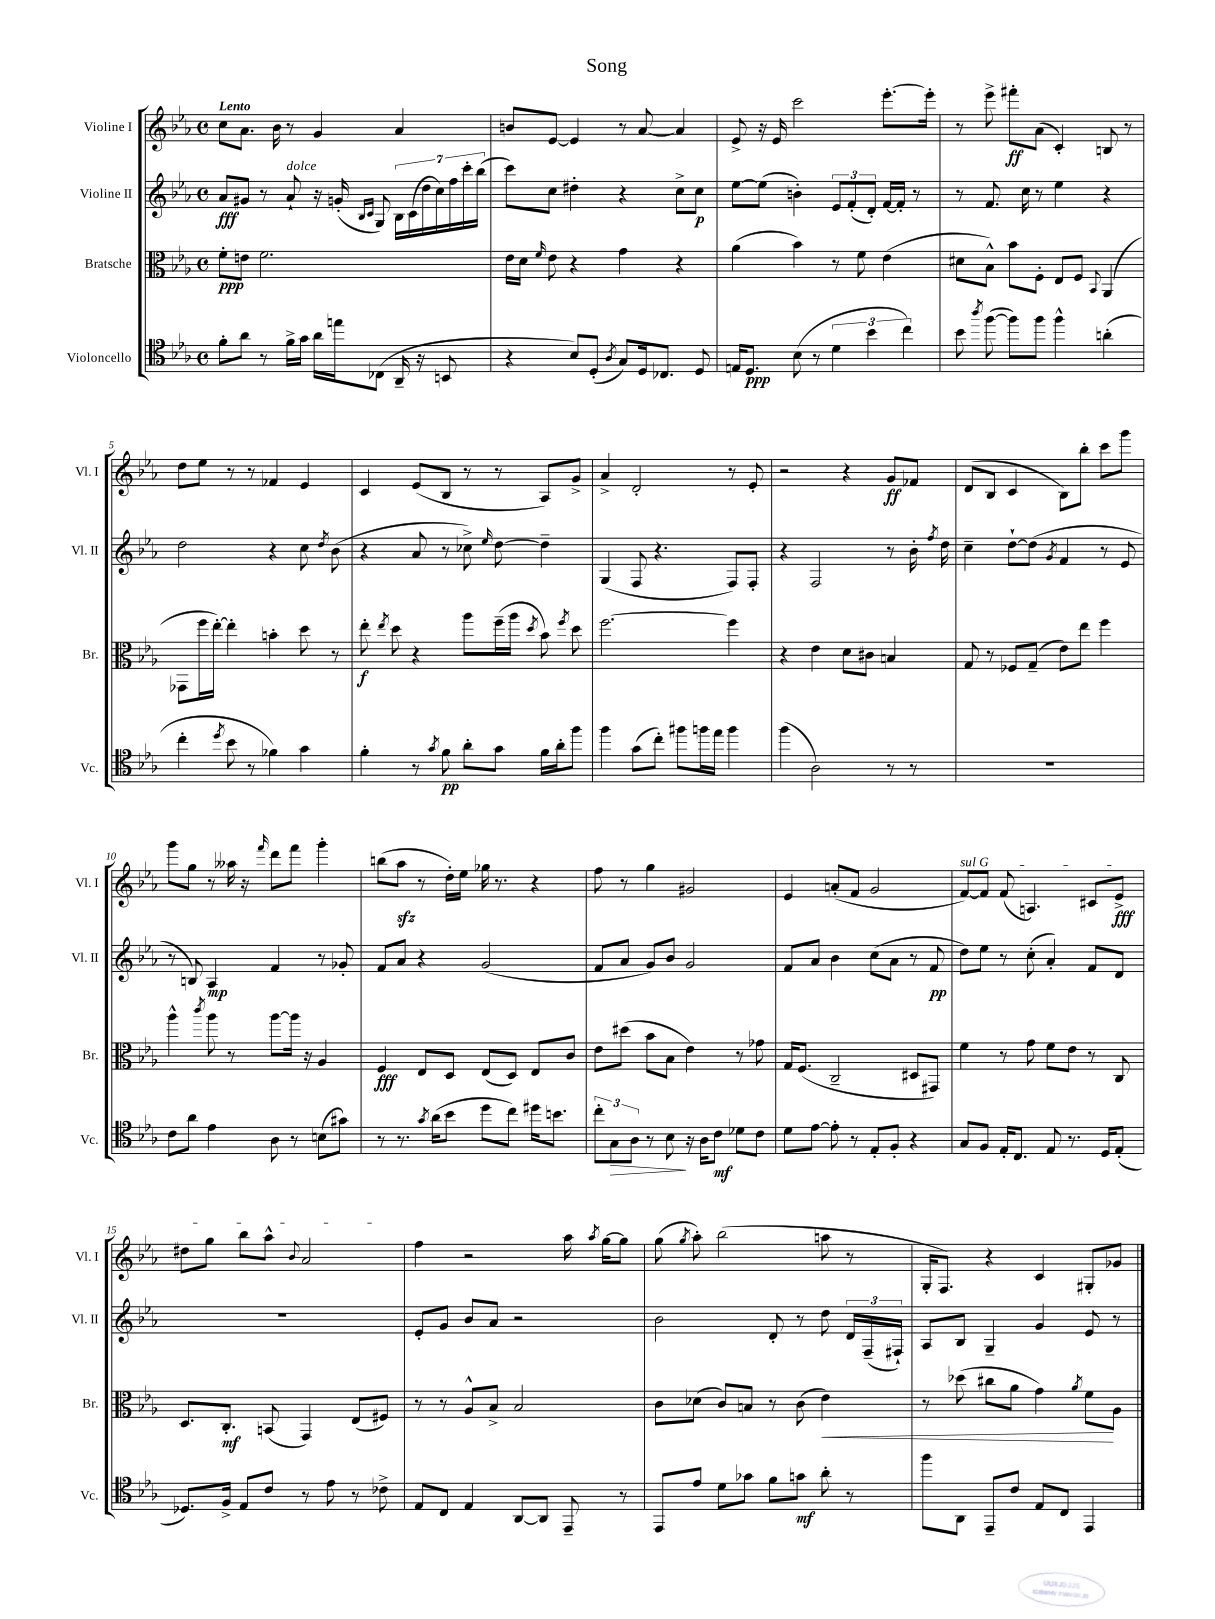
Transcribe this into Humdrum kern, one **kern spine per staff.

**kern	**dynam	**kern	**dynam	**kern	**dynam	**kern	**dynam
*part4	*part4	*part3	*part3	*part2	*part2	*part1	*part1
*staff4	*staff4	*staff3	*staff3	*staff2	*staff2	*staff1	*staff1
*I"Violoncello	*	*I"Bratsche	*	*I"Violine II	*	*I"Violine I	*
*I'Vc.	*	*I'Br.	*	*I'Vl. II	*	*I'Vl. I	*
*clefC4	*	*clefC3	*	*clefG2	*	*clefG2	*
*k[b-e-a-]	*	*k[b-e-a-]	*	*k[b-e-a-]	*	*k[b-e-a-]	*
*M4/4	*	*M4/4	*	*M4/4	*	*M4/4	*
*met(c)	*	*met(c)	*	*met(c)	*	*met(c)	*
=1	=1	=1	=1	=1	=1	=1	=1
!	!	!	!	!	!	!LO:TX:a:B:t=Lento	!
8f'\L	.	8f'\L	ppp	8a-/L	fff	8cc\L	.
8a-\J	.	8en\J	.	8g#X/J	.	8.a-\J	.
8r	.	2.f\	.	8r	.	.	.
.	.	.	.	.	.	16b-\	.
!	!	!	!	!LO:TX:a:i:t=dolce	!	!	!
16f^\LL	.	.	.	8a-`/	.	8r	.
16g\JJ	.	.	.	.	.	.	.
16a-\LL	.	.	.	16r	.	4g/	.
16een\J	.	.	.	(16gn'/	.	.	.
.	.	.	.	16qqB-/LL	.	.	.
.	.	.	.	16qqc/JJ	.	.	.
(8C-X\J	.	.	.	8G/)	.	.	.
16AA-~/	.	.	.	28B-\LL	.	4a-/	.
.	.	.	.	(28c\	.	.	.
16r	.	.	.	.	.	.	.
.	.	.	.	28dd\	.	.	.
.	.	.	.	28cc\)	.	.	.
8BBn/	.	.	.	.	.	.	.
.	.	.	.	28ff\	.	.	.
.	.	.	.	28ccc'\	.	.	.
.	.	.	.	(28bb-\JJ	.	.	.
=2	=2	=2	=2	=2	=2	=2	=2
4r	.	16e-\LL	.	8ccc\L)	.	8bn/L	.
.	.	16d\JJ	.	.	.	.	.
.	.	16qqf/	.	.	.	.	.
.	.	8e-\	.	8cc\J	.	[8e-/J	.
8B-/L)	.	4r	.	4dd#X'\	.	4e-/]	.
(8D'/J	.	.	.	.	.	.	.
8qA-/	.	.	.	.	.	.	.
8G/L)	.	4g\	.	4r	.	8r	.
16D/k	.	.	.	.	.	[8a-/	.
8.C-X/J	.	.	.	.	.	.	.
.	.	4r	.	8cc^\L	.	4a-/]	.
8D/	.	.	.	8cc\J	p	.	.
=3	=3	=3	=3	=3	=3	=3	=3
16En/KL	.	(4a-\	.	[8ee-\L	.	8e-^/	.
8.D/J	ppp	.	.	.	.	.	.
.	.	.	.	(8ee-\J]	.	16r	.
.	.	.	.	.	.	16e-/	.
(8B-\	.	4b-\)	.	4bn'\)	.	2ccc\	.
8r	.	.	.	.	.	.	.
6d\	.	8r	.	12e-/L	.	.	.
.	.	.	.	(12f'/	.	.	.
.	.	8f\	.	.	.	.	.
6b-\	.	.	.	12d'/J)	.	.	.
.	.	(4e-\	.	[16f/LL	.	[8.eee-'\L	.
.	.	.	.	16f'/JJ]	.	.	.
6cc\)	.	.	.	.	.	.	.
.	.	.	.	8r	.	.	.
.	.	.	.	.	.	16eee-'\Jk]	.
=4	=4	=4	=4	=4	=4	=4	=4
8b-\	.	8d#X\L	.	8r	.	8r	.
8qaa-/	.	.	.	.	.	.	.
([8ff\	.	8B-^^\J)	.	8.f/	.	8eee-^\	.
8ff\L])	.	8b-\L	.	.	.	8fff#X'\L	ff
.	.	.	.	16cc\	.	.	.
8ff\J	.	8F'\J	.	8r	.	(8a-\J	.
4ff^^\	.	8E-/L	.	4ee-\	.	4c'/)	.
.	.	8F/J	.	.	.	.	.
.	.	8qqBB-/	.	.	.	.	.
(4an'\	.	(4AA-/	.	4r	.	8Bn/	.
.	.	.	.	.	.	8r	.
!!LO:LB:g=z
=5	=5	=5	=5	=5	=5	=5	=5
4cc'\	.	8GG-X\L	.	2dd\	.	8dd\L	.
.	.	16ff\L	.	.	.	8ee-\J	.
.	.	[16ee-'\JJ)	.	.	.	.	.
8qdd/	.	.	.	.	.	.	.
8b-\	.	4ee-'\]	.	.	.	8r	.
8r	.	.	.	.	.	8r	.
4f-X\)	.	4bn'\	.	4r	.	4f-X/	.
4g\	.	8dd\	.	8cc\	.	4e-/	.
.	.	.	.	8qdd/	.	.	.
.	.	8r	.	(8b-\	.	.	.
=6	=6	=6	=6	=6	=6	=6	=6
4f'\	.	8ee-'\	f	4r	.	4c/	.
.	.	8qee-/	.	.	.	.	.
.	.	8dd\	.	.	.	.	.
8r	.	4r	.	8a-/	.	(8e-/L	.
8qg/	.	.	.	.	.	.	.
8f\	pp	.	.	8r	.	8B-/J	.
8a-'\L	.	8aa-\L	.	8cc-X^\)	.	8r	.
.	.	.	.	16qqee-/	.	.	.
8g\J	.	(16ff~\L	.	[8dd\	.	8r	.
.	.	16aa-\JJ	.	.	.	.	.
.	.	8qdd/	.	.	.	.	.
16f\LL	.	8b-\)	.	4dd~\]	.	8A-/L)	.
16a-'\J	.	.	.	.	.	.	.
.	.	8qff/	.	.	.	.	.
8ff\J	.	8dd\	.	.	.	8g^/J	.
=7	=7	=7	=7	=7	=7	=7	=7
4ff\	.	[2.ff\	.	(4G/	.	4a-^/	.
(8g\L	.	.	.	8F/	.	2d'/	.
8cc'\J)	.	.	.	4.r	.	.	.
8ff#X\L	.	.	.	.	.	.	.
16ffn\L	.	.	.	.	.	.	.
16ee-\JJ	.	.	.	.	.	.	.
4ff\	.	4ff\]	.	8F/L)	.	8r	.
.	.	.	.	8F'/J	.	8e-'/	.
=8	=8	=8	=8	=8	=8	=8	=8
(4ff\	.	4r	.	4r	.	2r	.
2A-\)	.	4e-\	.	2F/	.	.	.
.	.	8d\L	.	.	.	4r	.
.	.	8c#X\J	.	.	.	.	.
8r	.	4Bn/	.	8r	.	8g/L	ff
8r	.	.	.	16b-'\	.	8f-X/J	.
.	.	.	.	8qff/	.	.	.
.	.	.	.	16dd\	.	.	.
=9	=9	=9	=9	=9	=9	=9	=9
1r	.	8G/	.	4cc~\	.	(8d/L	.
.	.	8r	.	.	.	8B-/J	.
.	.	8F-X/L	.	[8dd`\L	.	4c/	.
.	.	(8G~/J	.	(8dd\J]	.	.	.
.	.	.	.	8qg/	.	.	.
.	.	8e-\L)	.	4f/	.	8B-\L)	.
.	.	8ee-\J	.	.	.	8bb-'\J	.
.	.	4ff\	.	8r	.	8ccc\L	.
.	.	.	.	8e-/	.	8ggg\J	.
!!LO:LB:g=z
=10	=10	=10	=10	=10	=10	=10	=10
8c\L	.	4aa-^^\	.	8r	.	8ggg\L	.
8a-\J	.	.	.	8Bn/)	.	8gg\J	.
.	.	8qccc/	.	.	.	.	.
4e-\	.	8aa-\	.	4A-/	mp	8r	.
.	.	8r	.	.	.	16aa--X\	.
.	.	.	.	.	.	16r	.
.	.	.	.	.	.	16qqfff/	.
8A-\	.	[8aa-\L	.	4f/	.	8ddd\L	.
8r	.	16aa-\Jk]	.	.	.	8fff\J	.
.	.	16r	.	.	.	.	.
(8Bn\L	.	4A-/	.	8r	.	4ggg'\	.
8g#X\J)	.	.	.	8g-X'/	.	.	.
=11	=11	=11	=11	=11	=11	=11	=11
8r	.	4F/	fff	8f/L	.	(8bbn\L	.
8.r	.	.	.	8a-/J	.	8aa-zz\J	.
.	.	8E-/L	.	4r	.	8r	.
8qg/	.	.	.	.	.	.	.
(16a-\KL	.	.	.	.	.	.	.
8b-\J	.	8D/J	.	.	.	16dd'\LL)	.
.	.	.	.	.	.	16ee-\JJ	.
8dd\L	.	(8E-/L	.	(2g/	.	16gg-X\	.
.	.	.	.	.	.	8.r	.
8cc\J)	.	8D/J)	.	.	.	.	.
16dd#X\KL	.	8E-/L	.	.	.	4r	.
8.bn\J	.	.	.	.	.	.	.
.	.	8c/J	.	.	.	.	.
=12	=12	=12	=12	=12	=12	=12	=12
12cc'\L	.	8e-\L	.	8f/L	.	8ff\	.
!	!LO:HP:b	!	!	!	!	!	!
12G\	>	.	.	.	.	.	.
.	.	(8dd#X\J	.	8a-/J	.	8r	.
12A-\J	.	.	.	.	.	.	.
8r	.	8b-\L	.	8g/L)	.	4gg\	.
8B-\	.	8B-\J	.	8b-/J	.	.	.
16r	]	4e-\)	.	2g/	.	2g#X/	.
16A-\KL	.	.	.	.	.	.	.
8c\J	mf	.	.	.	.	.	.
8d-X\L	.	8r	.	.	.	.	.
8c\J	.	8g-X\	.	.	.	.	.
=13	=13	=13	=13	=13	=13	=13	=13
8d\L	.	16G/KL	.	8f/L	.	4e-/	.
.	.	(8.F/J	.	.	.	.	.
[8e-\J	.	.	.	8a-/J	.	.	.
8e-'\]	.	2C~/	.	4b-\	.	(8an'/L	.
8r	.	.	.	.	.	8f/J	.
8E-'/L	.	.	.	(8cc\L	.	2g/	.
8F'/J	.	.	.	8a-\J	.	.	.
4r	.	8D#X/L	.	8r	.	.	.
.	.	8GG#X/J)	.	8f/	pp	.	.
=14	=14	=14	=14	=14	=14	=14	=14
!	!	!	!	!	!	!LO:TX:a:i:t=sul G	!
8G/L	.	4f\	.	8dd\L)	.	[8f/L)	.
8F/J	.	.	.	8ee-\J	.	8f/J]	.
16E-'/KL	.	8r	.	8r	.	(8f/	.
8.C/J	.	.	.	.	.	.	.
.	.	8g\	.	(8cc'\	.	4.An/)	.
8E-/	.	8f\L	.	4a-'/)	.	.	.
8.r	.	8e-\J	.	.	.	.	.
.	.	8r	.	8f/L	.	8c#X/L	.
16D/KL	.	.	.	.	.	.	.
(8E-'/J	.	8C/	.	8d/J	.	8e-^/J	fff
!!LO:LB:g=z
=15	=15	=15	=15	=15	=15	=15	=15
8.D-X/L)	.	8.D/L	.	1r	.	8dd#X\L	.
.	.	.	.	.	.	8gg\J	.
16F^/Jk	.	8.C'/J	mf	.	.	.	.
8E-/L	.	.	.	.	.	8bb-\L	.
8c/J	.	(8BBn/	.	.	.	8aa-^^\J	.
.	.	.	.	.	.	8qqb-/	.
8r	.	4GG/)	.	.	.	2a-/	.
8e-\	.	.	.	.	.	.	.
8r	.	(8E-/L	.	.	.	.	.
8c-X^\	.	8F#X/J)	.	.	.	.	.
=16	=16	=16	=16	=16	=16	=16	=16
8E-/L	.	8r	.	8e-'/L	.	4ff\	.
8C/J	.	8r	.	8g/J	.	.	.
4E-/	.	8A-^^/L	.	8b-/L	.	2r	.
.	.	8B-^/J	.	8a-/J	.	.	.
[8AA-/L	.	2B-/	.	2r	.	.	.
8AA-/J]	.	.	.	.	.	.	.
8EE-~/	.	.	.	.	.	16aa-\	.
.	.	.	.	.	.	8qaa-/	.
.	.	.	.	.	.	[16gg\KL	.
8r	.	.	.	.	.	8gg\J]	.
=17	=17	=17	=17	=17	=17	=17	=17
8EE-/L	.	8c\L	.	2b-\	.	(8gg\	.
.	.	.	.	.	.	8qgg/	.
8e-/J	.	(8d-X\J	.	.	.	8aa-'\)	.
8d\L	.	8c/L)	.	.	.	(2bb-\	.
8g-X\J	.	8Bn/J	.	.	.	.	.
8f\L	.	8r	.	8d'/	.	.	.
8gn\J	mf	(8c\	.	8r	.	.	.
!	!	!	!LO:HP:b	!	!	!	!
8a-'\	.	4e-\)	<	8dd\	.	8aan\	.
8r	.	.	.	24d/LL	.	8r	.
.	.	.	.	(24F~/	.	.	.
.	.	.	.	24F#X`/JJ)	.	.	.
=18	=18	=18	=18	=18	=18	=18	=18
8ff\L	.	8r	.	8A-/L	.	16G'/KL	.
.	.	.	.	.	.	8.F/J)	.
8AA-\J	.	(8dd-X\	.	8B-/J	.	.	.
8EE-~/L	.	8cc#X\L	.	4G~/	.	4r	.
8c/J	.	8a-\J	.	.	.	.	.
8E-/L	.	4g\)	.	4g/	.	4c/	.
8C/J	.	.	.	.	.	.	.
.	.	8qa-/	.	.	.	.	.
4EE-/	.	8f\L	.	8e-/	.	8G#X'/L	.
.	.	8A-\J	[	8r	.	8g-X/J	.
==	==	==	==	==	==	==	==
*-	*-	*-	*-	*-	*-	*-	*-
